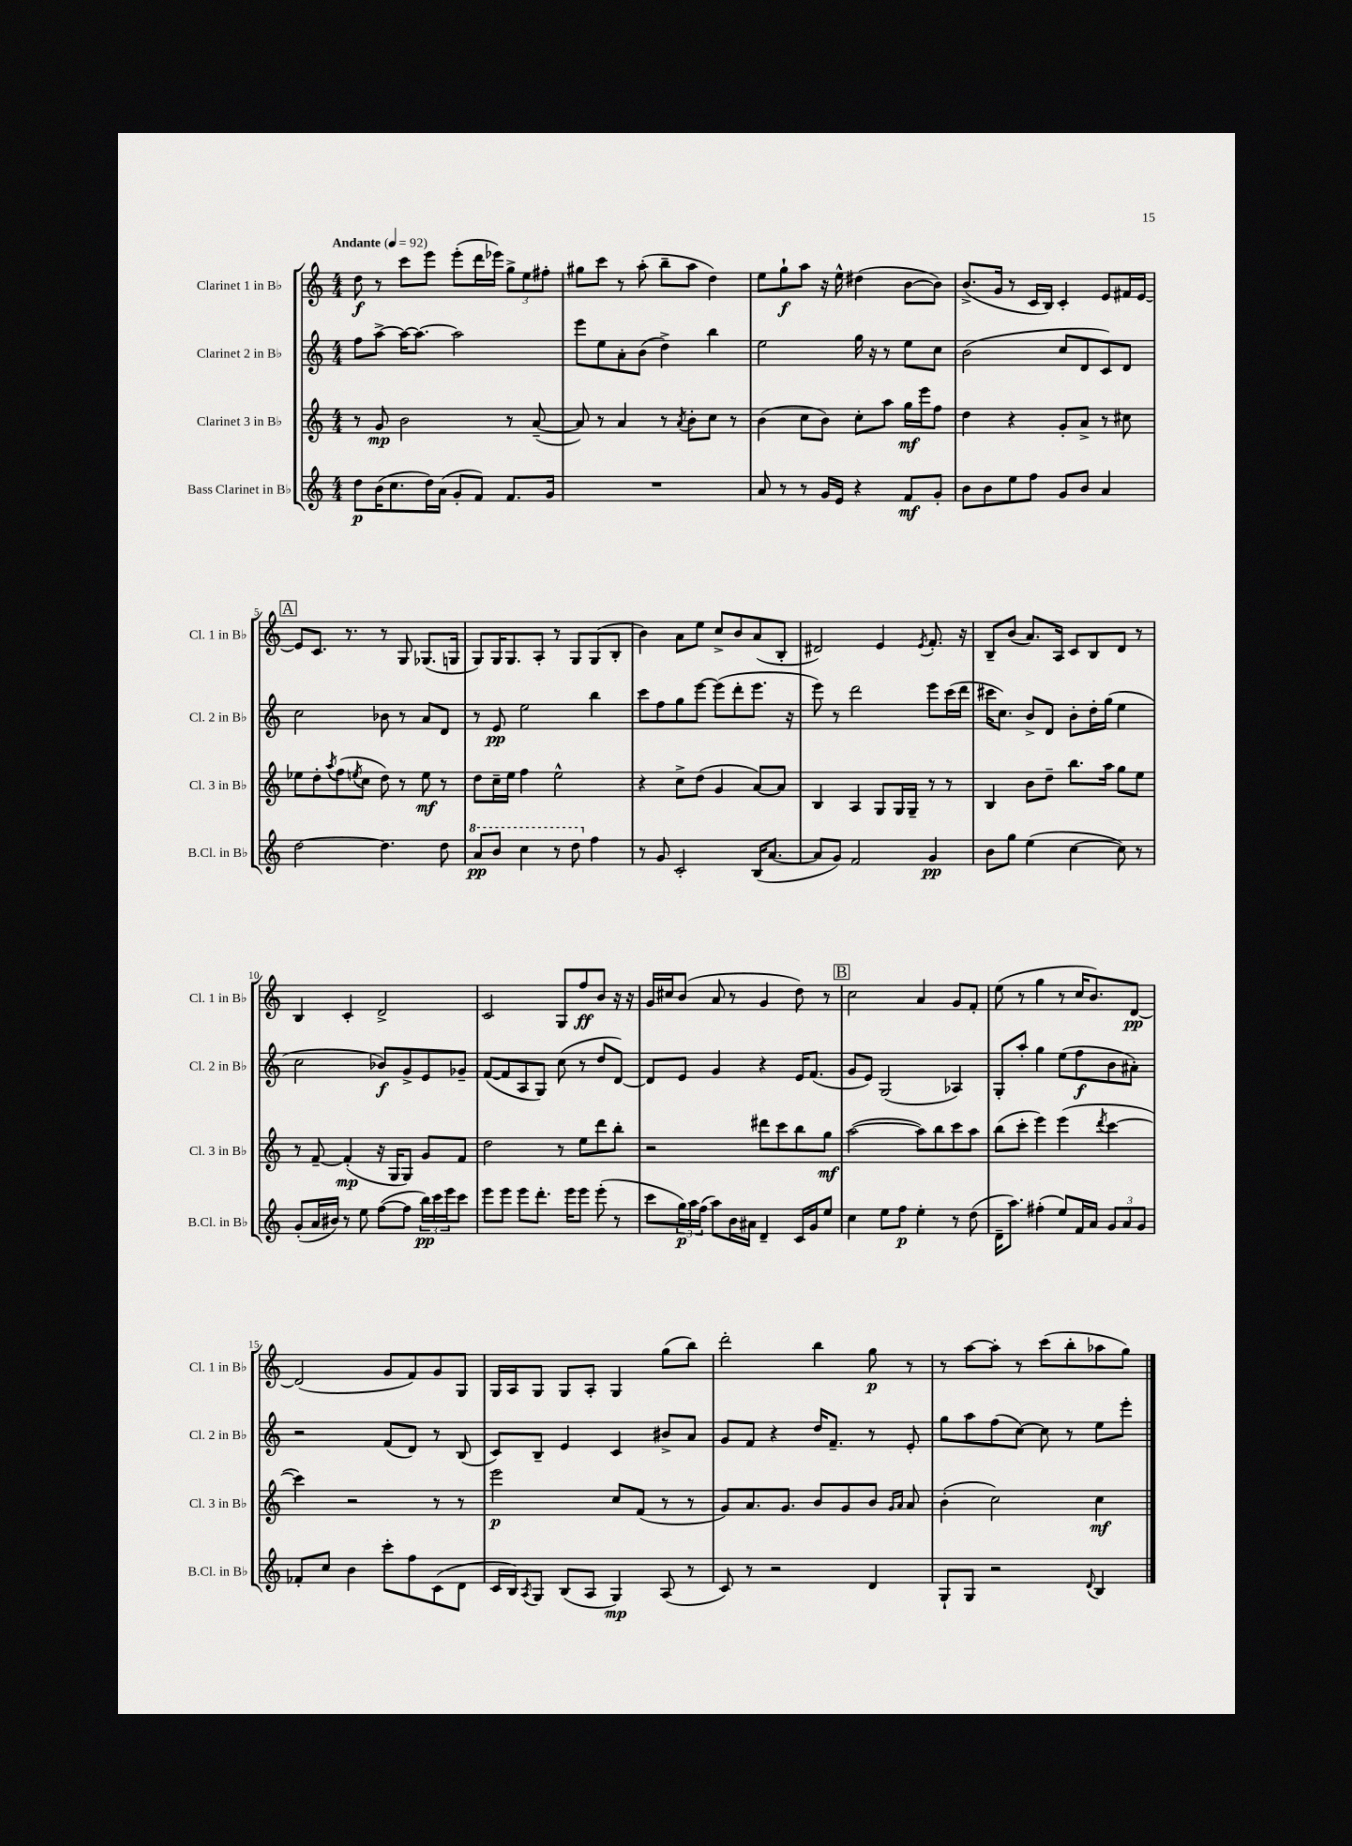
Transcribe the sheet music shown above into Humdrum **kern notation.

**kern	**kern	**kern	**kern
*staff4	*staff3	*staff2	*staff1
*clefG2	*clefG2	*clefG2	*clefG2
*k[]	*k[]	*k[]	*k[]
*M4/4	*M4/4	*M4/4	*M4/4
*MM92	*MM92	*MM92	*MM92
8dd	8r	8ff	8dd
(16b	8g	[8aa^	8r
8.cc	.	.	.
.	2b	16aa_	8ccc
.	.	8.aa_	.
16dd)	.	.	8eee
(16a	.	.	.
8g'	.	2aa]	(8eee'
8f)	.	.	16ddd
.	.	.	16eee-)
8.f	8r	.	12gg^
.	.	.	12ee
.	([8a~	.	.
.	.	.	12ff#'
16g	.	.	.
=	=	=	=
1r	8a])	8eee	8gg#
.	8r	8ee	8ccc
.	4a	8a'	8r
.	.	(8b	(8aa'
.	8r	4dd^)	8bb~
.	8qa	.	.
.	8b'	.	8aa
.	8cc	4bb	4dd)
.	8r	.	.
=	=	=	=
8a	(4b	2ee	8ee
8r	.	.	8gg`
8r	8cc	.	8aa
16g	8b)	.	16r
16e	.	.	16ee^^
4r	8cc'	16gg	(4dd#
.	.	16r	.
.	8aa	8r	.
8f	16gg	8ee	[8b
.	16eee	.	.
8g'	8ff	8cc	8b])
=	=	=	=
8b	4dd	(2b	(8.b^
8b	.	.	.
.	.	.	16g
8ee	4r	.	8r
8ff	.	.	16c
.	.	.	16B)
8g	8g'	8cc	4c'
8b	8a^	8d	.
4a	8r	8c)	8e
.	8cc#	8d	16f#
.	.	.	[16e
=	=	=	=
[2dd	8ee-	2cc	8e]
.	8dd'	.	8.c
.	8qaa	.	.
.	(8ff	.	.
.	.	.	8.r
.	8qee	.	.
.	8cc	.	.
4.dd]	8dd)	8b-	8r
.	8r	8r	8G
.	8ee	8a	(8.G-
8dd	8r	8d	.
.	.	.	16G
=	=	=	=
8aa	8dd	8r	8G)
8bb	16cc~	8e	16G
.	16ee	.	8.G
4ccc	4ff	2ee	.
.	.	.	8A'
8r	2ee^^	.	8r
8ddd	.	.	8G
4ff	.	4bb	(8G
.	.	.	8B'
=	=	=	=
8r	4r	8ccc	4b)
8g	.	8ff	.
2c'	8cc^	8gg	8a
.	(8dd	[8eee	8ee
.	4g	(8eee]	8cc^
.	.	8ddd'	8b
(16B	[8a)	8.eee	(8a
[8.a	.	.	.
.	8a]	.	8B'
.	.	16r	.
=	=	=	=
8a]	4B	8eee)	2d#)
8g)	.	8r	.
2f	4A	2ddd	.
.	8G	.	4e
.	16G	.	.
.	16G~	.	.
.	.	.	8qe
4g	8r	8eee	8.f'
.	8r	(16ccc	.
.	.	16ddd	16r
=	=	=	=
8b	4B	16ccc#	8B~
.	.	8.cc)	.
8gg	.	.	(8b
(4ee	8b	8b^	8.a)
.	8dd~	8d	.
.	.	.	16A
[4cc	8.bb	8b'	8c
.	.	16dd'	8B
.	16aa	(16gg	.
8cc])	8gg	4ee	8d
8r	8ee	.	8r
=	=	=	=
(8g'	8r	2cc	4B
16a	[8f~	.	.
16b#)	.	.	.
8r	(4f']	.	4c'
8ee	.	.	.
([8ff	16r	8b-)	2d^
.	16G	.	.
8ff]	8G)	8g^	.
24bb)	8g	8e	.
24ccc	.	.	.
24eee	.	.	.
8ccc	8f	8g-~	.
=	=	=	=
8eee	2dd	([8f	2c
8eee	.	8f]	.
8eee	.	8A	.
8.ddd'	.	8G)	.
.	8r	(8cc	8G
16eee	.	.	.
8eee	8ee	8r	8ff
(8eee'	8ddd	8dd	8b
8r	8bb'	[8d)	16r
.	.	.	16r
=	=	=	=
8ccc	2r	8d]	16g
.	.	.	16cc#
24gg)	.	8e	(8b
24aa	.	.	.
(24ff	.	.	.
8aa)	.	4g	8a
16b	.	.	8r
16a#	.	.	.
4d~	8ddd#	4r	4g
.	8ccc	.	.
16c	8bb	16e	8dd)
16g	.	(8.f	.
8ee	8gg	.	8r
=	=	=	=
4cc	([2aa	8g	2cc
.	.	8e)	.
8ee	.	(2G	.
8ff	.	.	.
4ee'	8aa])	.	4a
.	8bb	.	.
8r	8ccc	4A-)	8g
(8dd	8aa	.	8f'
=	=	=	=
16d~	(8bb	8G'	(8ee
8.aa)	.	.	.
.	8ccc'	8aa'	8r
(4ff#'	4eee)	4gg	4gg
8ee)	(4eee	(8ee	8r
16f	.	8ff	16cc
16a	.	.	8.b)
.	8qddd	.	.
12g	[4ccc	8b	.
12a	.	.	.
.	.	8a#')	[8d
12g	.	.	.
=	=	=	=
8f-'	4ccc])	2r	(2d]
8cc	.	.	.
4b	2r	.	.
8ccc'	.	(8f	8g
8ff	.	8d)	8f)
(8c	8r	8r	8g
8d	8r	(8B	8G
=	=	=	=
16c	2eee	8c)	16G
16B)	.	.	16A
8qA	.	.	.
8G	.	8B~	8G
(8B	.	4e	8G
8A	.	.	8A'
4G)	8cc	4c	4G
.	(8f	.	.
(8A	8r	8b#^	(8gg
8r	8r	8a	8bb)
=	=	=	=
8c)	8g)	8g	2ddd'
8r	8.a	8f	.
2r	.	4r	.
.	8.g	.	.
.	8b	16dd	4bb
.	.	8.f~	.
.	8g	.	.
4d	8b	8r	8gg
.	16qqg	.	.
.	16qqa	.	.
.	8a	8e'	8r
=	=	=	=
8G`	(4b'	8gg	8r
8G	.	8aa	[8aa
2r	2cc)	(8ff	8aa']
.	.	[8cc)	8r
.	.	8cc]	(8ccc
.	.	8r	8bb'
8qqd	.	.	.
4B	4cc	8ee	8aa-
.	.	8eee'	8gg)
==	==	==	==
*-	*-	*-	*-
